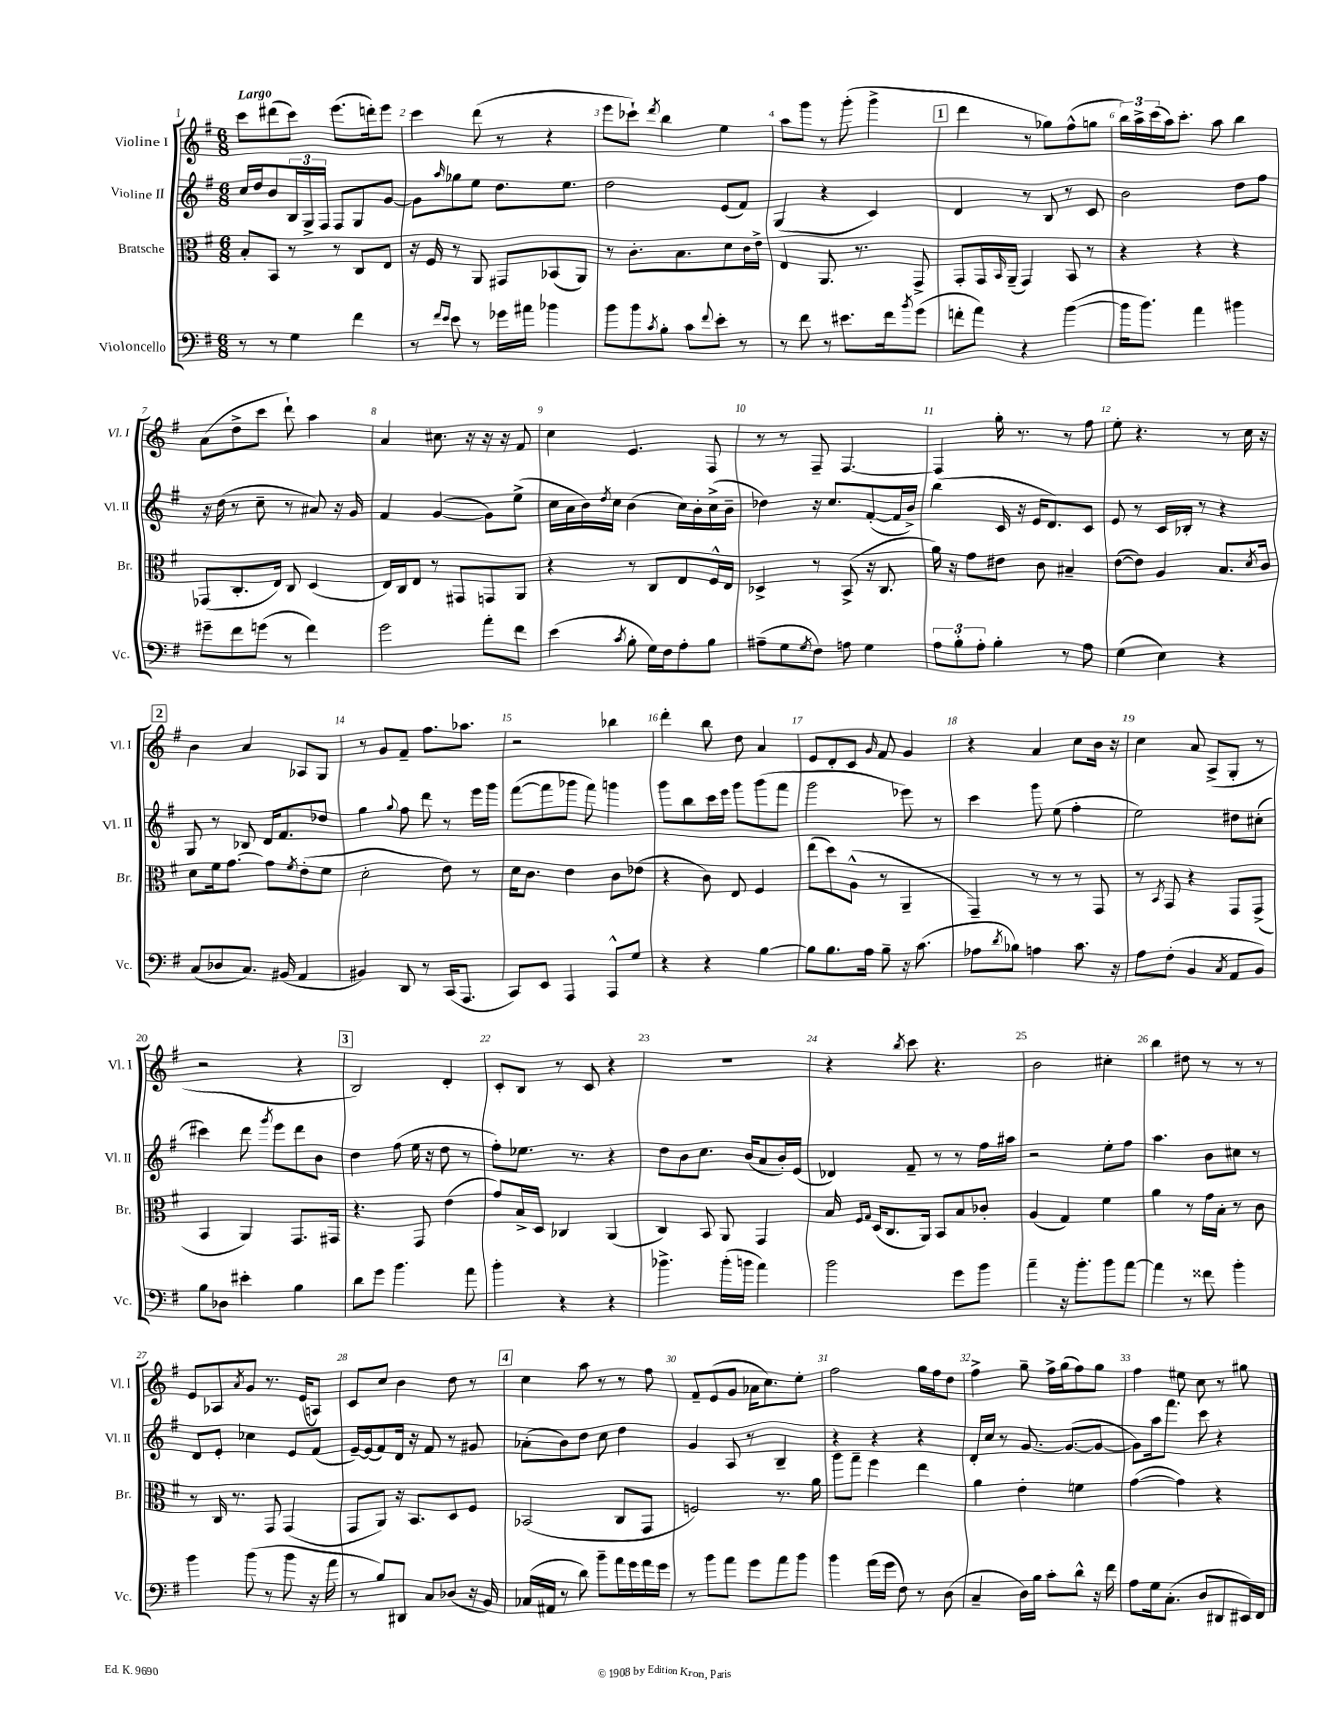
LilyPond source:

<<
\new StaffGroup <<
\new Staff = "s0" \with { instrumentName = "Violine I" shortInstrumentName = "Vl. I" } {
    \clef treble \key g \major \numericTimeSignature \time 6/8 \tempo "Largo"
    c'''8 dis'''8( c'''8) e'''8.( d'''16-.) e'''8 |
    c'''4 d'''8( r8 r4 |
    e'''8 ces'''8-!) \acciaccatura { d'''8 } b''4 e''4 |
    a''8 g'''8 r8 g'''8-.( g'''4-> |
    \mark \markup { \box "1" } d'''4 r8 ges''8) fis''8-^( g''8 |
    \tuplet 3/2 { b''16) a''16-> c'''16( } a''16) c'''8.-. a''8 b''4 |
    a'8( d''8-> c'''8 d'''8-!) a''4 |
    a'4 cis''8. r16 r16 r16 fis'8 |
    c''4 e'4. fis8 |
    r8 r8 fis8-- fis4.~ |
    fis4 g''16-. r8. r8 fis''8 |
    e''8-. r4. r8 c''16 r16 |
    \mark \markup { \box "2" } b'4 a'4 aes8 g8 |
    r8 g'8 fis'8-- fis''8. aes''8. |
    r2 bes''4 |
    d'''4-. b''8 d''8 a'4 |
    e'8 d'8-. c'8 \grace { g'16 } fis'8 g'4 |
    r4 a'4 c''8 b'16 r16 |
    c''4 a'8 a8->( g8-. r8 |
    r2 r4 |
    \mark \markup { \box "3" } b2) d'4-. |
    c'8-. b8 r8 c'8 r4 |
    R2. |
    r4 \acciaccatura { b''8 } c'''8 r4. |
    b'2 cis''4-. |
    b''4 dis''8 r8 r8 r8 |
    e'8 aes8 \acciaccatura { a'8 } g'8 r8. e'16( a8) |
    c'8 c''8 b'4 d''8 r8 |
    \mark \markup { \box "4" } c''4 a''8 r8 r8 fis''8 |
    fis'8-- e'8( g'8 aes'16 c''8.) e''8-. |
    fis''2 g''16 fis''16 d''8 |
    fis''4-> g''8-- fis''16-> g''16( fis''8) g''8 |
    fis''4 eis''8 c''8 r8 gis''8 \bar "|." |
}
\new Staff = "s1" \with { instrumentName = "Violine II" shortInstrumentName = "Vl. II" } {
    \clef treble \key g \major \numericTimeSignature \time 6/8
    c''16 d''16 b'8 \tuplet 3/2 { b16 g16-> fis16 } fis8 g8 g'8~ |
    g'8 \grace { a''16 } ges''8 e''8 d''8. e''8. |
    d''2 e'8( fis'8) |
    g4( r4 c'4) |
    \mark \markup { \box "1" } d'4 r8 b8 r8 c'8 |
    b'2 d''8 fis''8 |
    r16 d''16( r8 c''8-- r8 ais'8) r16 g'16 |
    fis'4 g'4~( g'8) e''8->( |
    c''16 a'16 b'16) \acciaccatura { d''8 } c''16 b'4( c''16) b'16-. c''16->( b'16-- |
    des''4) r16 c''8. fis'8~-.( fis'16 b'16->) |
    b''4( c'16 r16 e'16 d'8.) c'8 |
    e'8 r8 c'16 bes16-. r8 r4 |
    \mark \markup { \box "2" } g8 r8 bes8 d'16 fis'8. des''8 |
    g''4 \appoggiatura { g''8 } fis''8 d'''8 r8 e'''16 g'''16 |
    fis'''8~( fis'''8 ges'''8 fis'''8) g'''4 |
    g'''8 b''8 c'''16 e'''16 g'''8 g'''8( fis'''8 |
    g'''2 ees'''8) r8 |
    c'''4 g'''8 e''8( fis''4-. |
    e''2) dis''8 cis''8-.( |
    cis'''4) d'''8 \acciaccatura { g'''8 } e'''8 d'''8 b'8 |
    \mark \markup { \box "3" } d''4 fis''8( e''16 r16 d''8 r8 |
    fis''8-.) ees''8. r8. r4 |
    d''8 b'8 c''8. b'16( a'8 b'16-.) e'16( |
    des'4) fis'8-- r8 r8 fis''16 ais''16 |
    r2 e''8-. fis''8 |
    a''4. b'8 cis''8 r8 |
    d'8 e'8-. ces''4 e'8 fis'8( |
    e'16~--) e'16( fis'8) d'16 r16 fis'8 r8 gis'8 |
    \mark \markup { \box "4" } aes'8-.( b'8) d''8 c''8 d''4 |
    g'4 a8 r8 b4-- |
    r4 r4 r4 |
    d'16-. c''16 r8 g'8.~ g'8.~( g'8~ |
    g'8) a''16 fis'''8. c'''8 r4 \bar "|." |
}
\new Staff = "s2" \with { instrumentName = "Bratsche" shortInstrumentName = "Br." } {
    \clef alto \key g \major \numericTimeSignature \time 6/8
    b8-. b,8 r8 r8 c8 e8 |
    r16 fis16 r8 a,8 gis,8 bes,8( a,8) |
    r8 c'8.-. b8. d'8 c'16 e'16-> |
    e4 a,8. r8. g,8-> |
    \mark \markup { \box "1" } g,8-. g,16 \grace { b,16 } a,16--( g,4) b,8 r8 |
    r4 r4 r4 |
    ges,8( c8.-. e16) c8 d4( |
    e16) c16 e8 r8 gis,8 g,8 a,8 |
    r4 r8 c8 e8 fis16-^ e16 |
    des4-> r8 b,8->( r16 c8. |
    a'16) r16 g'8 eis'8 c'8 bis4-- |
    e'8~( e'8) a4 b8. \acciaccatura { d'8 } c'16 |
    \mark \markup { \box "2" } d'8 fis'16 g'8.~ g'8 \acciaccatura { fis'8 } e'8-.( fis'8 |
    d'2-. e'8) r8 |
    d'16 c'8. e'4 c'8 ees'8( |
    r4 c'8) e8 fis4 |
    e''8( d''8) a8-^( r8 a,4-- |
    g,4--) r8 r8 r8 g,8 |
    r8 \acciaccatura { b,8 } g,8 r4 g,8 g,8->( |
    b,4 a,4) g,8. gis,16 |
    \mark \markup { \box "3" } r4. g,8 e'4( |
    g'8) b16-> d16 ces4 a,4( |
    c4) b,8 a,8 g,4 |
    b16 \grace { fis16 g16 } d16( c8. a,16) b,8 b8 ces'8-. |
    a4( g4) fis'4 |
    a'4 r8 g'16 b16-. r8 c'8 |
    r8 c16 r8. g,8 g,4( |
    g,8 a,8) r16 b,8. d8 fis8 |
    \mark \markup { \box "4" } bes,2( c8 g,8 |
    f2) r8. a'16 |
    a''8 g''8-- fis''4 e''4 |
    a'4 e'4-. f'4 |
    g'4~( g'4) r4 \bar "|." |
}
\new Staff = "s3" \with { instrumentName = "Violoncello" shortInstrumentName = "Vc." } {
    \clef bass \key g \major \numericTimeSignature \time 6/8
    r8 r8 g4 fis'4 |
    r8 \grace { fis'16 e'16 } e'8 r8 ges'16 ais'16 bes'4 |
    b'8 b'8 \acciaccatura { c'8 } b8-. c'8 \appoggiatura { fis'8 } e'8-. r8 |
    r8 fis'8 r8 eis'8. fis'16 \acciaccatura { b'8 } g'8( |
    \mark \markup { \box "1" } f'8-. a'8) r4 b'4~( |
    b'16 b'8.) a'4 bis'4 |
    gis'8-- fis'8 g'8( r8 fis'4) |
    g'2 a'8-. fis'8 |
    e'4( \acciaccatura { c'8 } b8-. g16) fis16 a8-. b8 |
    ais8--( g8 \acciaccatura { g8 } fis8) a8 g4 |
    \tuplet 3/2 { a8 b8-. a8-. } b4-. r8 a8 |
    g4( e4) r4 |
    \mark \markup { \box "2" } c8( des8 c8.) bis,16( a,4 |
    bis,4) d,8 r8 c,16( a,,8. |
    c,8) e,8 a,,4 a,,8-^ g8 |
    r4 r4 b4~ |
    b8 b8. a16 b8-- r16 c'8.( |
    aes8 \acciaccatura { d'8 } bes8) a4 c'8. r16 |
    a8 fis8-.( b,4 \acciaccatura { c8 } a,8 b,8) |
    b8 des8 eis'4-. b4 |
    \mark \markup { \box "3" } d'8 g'8 b'4. a'8 |
    b'4-. r4 r4 |
    bes'4.-> bes'16-.( b'16 a'4) |
    b'2 g'8 b'8 |
    a'4-- r16 b'8.-. b'8 a'8~ |
    a'4 r8 fisis'8 b'4-. |
    b'4 b'8( r8 b'8 r16 a'16 |
    r8 b8) dis,8 c8 des8( r16 b,16) |
    \mark \markup { \box "4" } ces16( ais,16 r8 d'8) b'8-- a'16 g'16 a'16 g'16 |
    r8 b'8 a'8 g'8 a'8 b'8 |
    b'4 a'16( g'16 fis8) r8 d8( |
    c4-- d16) b16 c'8-. d'8-^ r16 fis'16 |
    a8 g16 c8.-.( d8 dis,8 eis,16) fis,16 \bar "|." |
}
>>
>>
\layout { \context { \Score \override BarNumber.break-visibility = ##(#f #t #t) barNumberVisibility = #all-bar-numbers-visible } }
